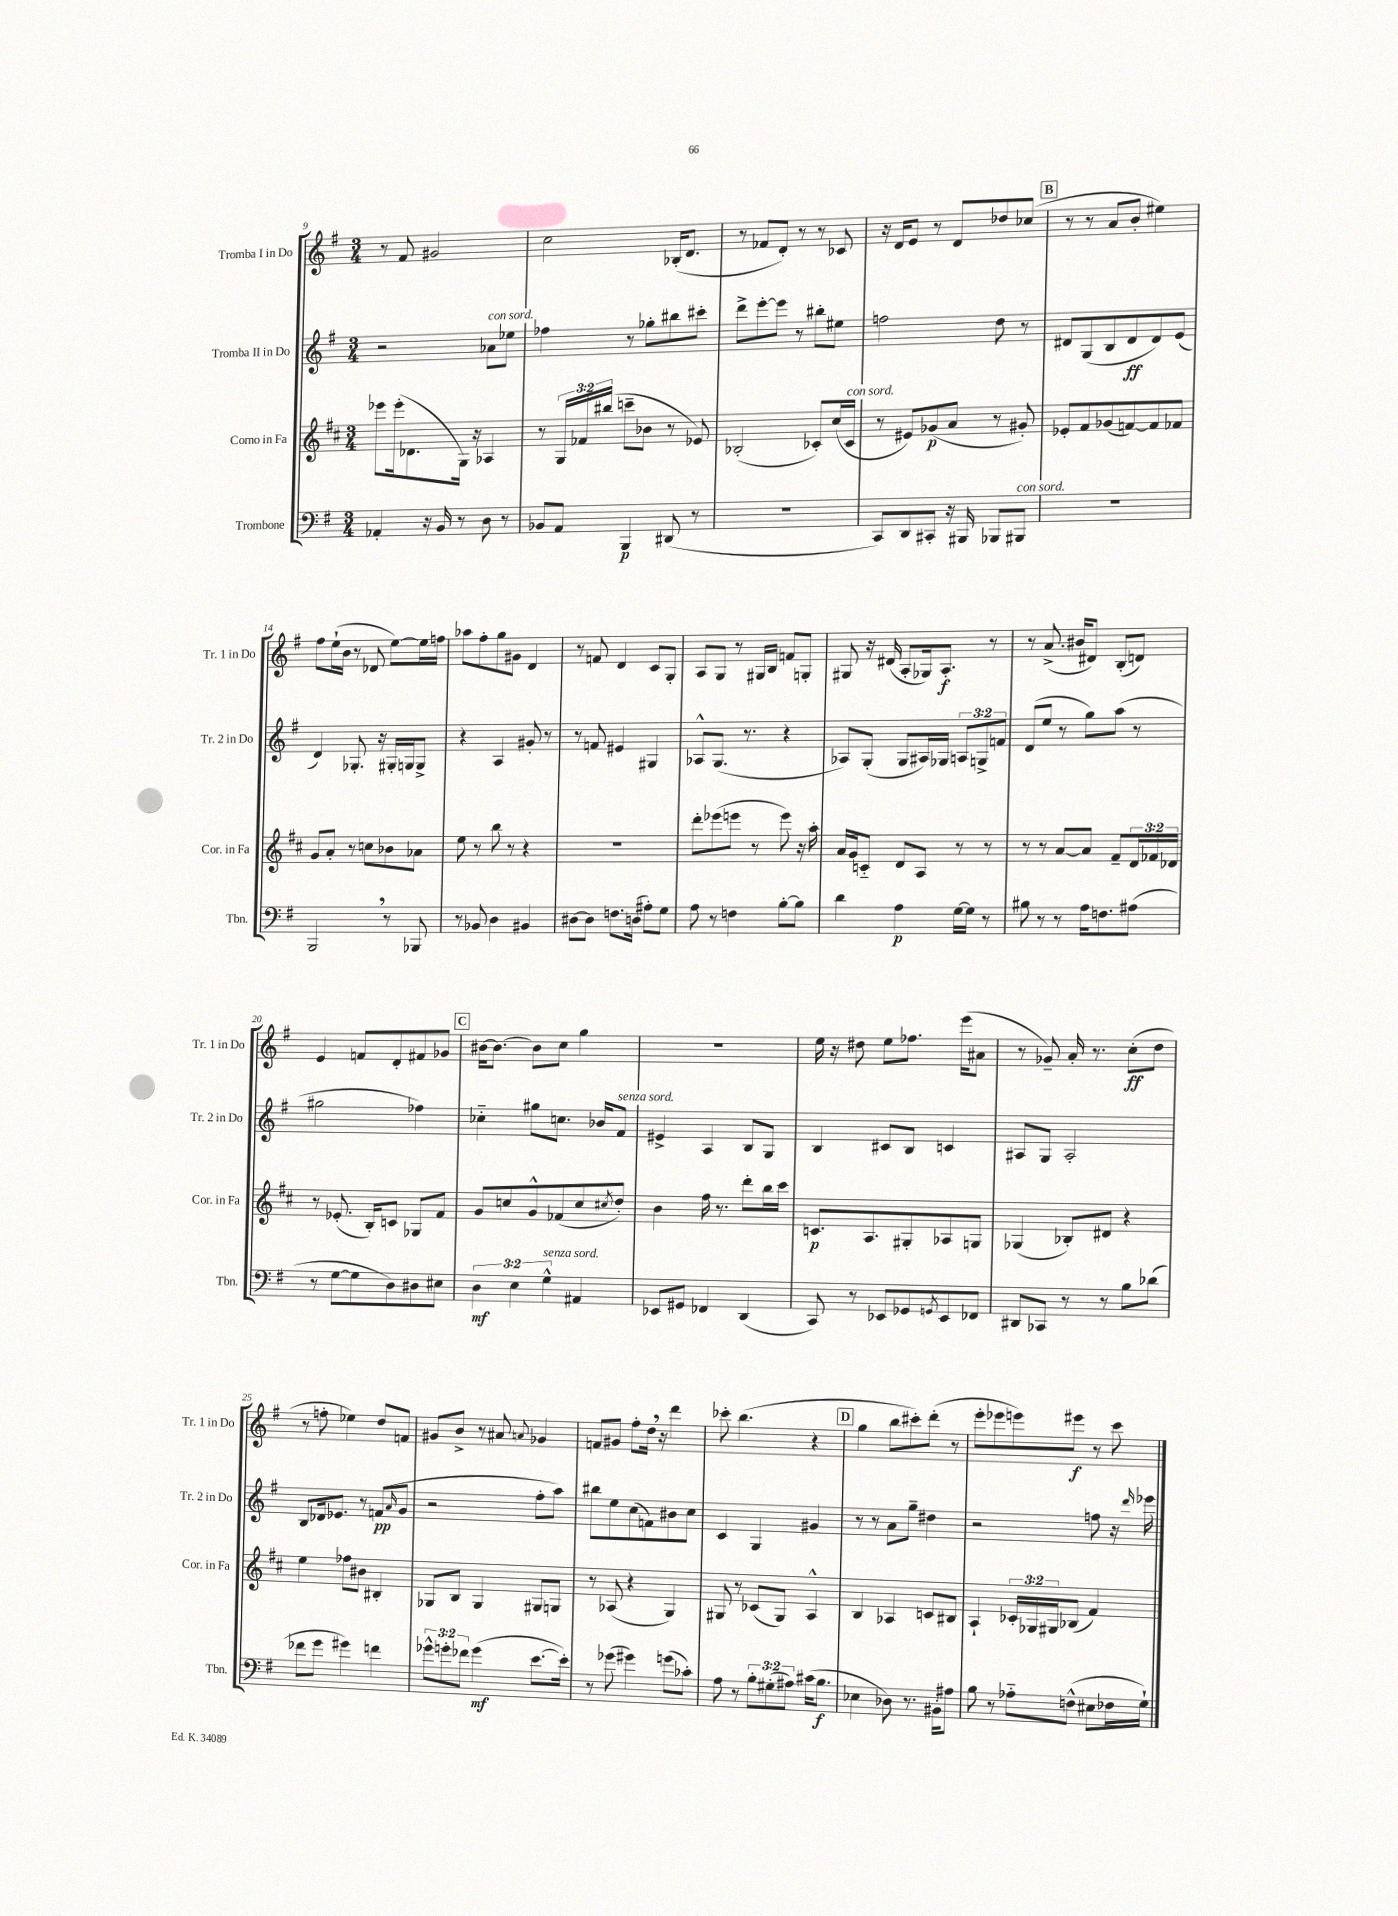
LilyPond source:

<<
\new StaffGroup <<
\new Staff = "s0" \with { instrumentName = "Tromba I in Do" shortInstrumentName = "Tr. 1 in Do" } {
    \clef treble \key g \major \numericTimeSignature \time 3/4
    r8 fis'8 gis'2 |
    c''2 bes16-.( d'8. |
    r8 fes'8 d'8-.) r8 r8 ces'8 |
    r16 d'16 e'8 r8 d'8 des''8 ces''8( |
    \mark \markup { \box "B" } r8 r8 a'8 b'8-. eis''4) |
    fis''8 e''16-!( b'16 r8 des'8 e''8~) e''16 f''16 |
    aes''8 fis''8-. g''8 gis'8 d'4 |
    r8 f'8 d'4 c'8 g8-. |
    a8 g8 r8 gis16 b16 f'8 g8-. |
    gis8 r16 dis'16( a8-. ges16) a8.-.\f r8 |
    r8 a'8.->( bis'16 dis'8) b8-.( d'8) |
    e'4 f'8 d'8-. fis'8 ges'8 |
    \mark \markup { \box "C" } bis'16~ bis'8.~ bis'8 c''8 g''4 |
    R2. |
    e''16 r16 dis''8 e''8 fes''8. e'''16( ais'8 |
    r8 ges'8--) a'16-. r8. c''8-.\ff( d''8 |
    r8 f''8-. ees''4) d''8 f'8 |
    gis'8 b'8-> r8 ais'8 \appoggiatura { a'8 } ges'4 |
    f'8 gis'8 fis''8-. d''16 \breathe r16 d'''4 |
    ces'''8-. b''4.( r4 |
    \mark \markup { \box "D" } g''4 b''8 cis'''8-.) d'''8-.( r8 |
    e'''8-. ees'''8 e'''8) eis'''8\f r8 c'''8 \bar "|." |
}
\new Staff = "s1" \with { instrumentName = "Tromba II in Do" shortInstrumentName = "Tr. 2 in Do" } {
    \clef treble \key g \major \numericTimeSignature \time 3/4 \override Staff.TupletNumber.text = #tuplet-number::calc-fraction-text
    r2 aes'8^\markup { \italic "con sord." } ees''8 |
    fes''4 r8 ges''8-. bis''8 cis'''8-. |
    d'''8-> e'''8~-. e'''8 r8 bis''8-. eis''8 |
    f''2 d''8 r8 |
    \mark \markup { \box "B" } dis'8 g8( b8 dis'8\ff dis'8) e'8( |
    d'4) ges8.-. r16 gis16-. g16 g8-> |
    r4 a4 gis'8-. r8 |
    r8 f'8 eis'4 gis4 |
    aes8-^ g8.( r8. r4 |
    aes8) g8-.( g8 ais16) ges16 \tuplet 3/2 { a8 g8-> f'8 } |
    d'8( e''8 r8 g''8) a''8( r8 |
    gis''2 fes''4) |
    \mark \markup { \box "C" } ces''4-_ gis''8 c''8. bes'16 fis'8^\markup { \italic "senza sord." } |
    eis'4-> a4 b8 g8 |
    b4 cis'8 b8 c'4 |
    ais8 g8 ais2-. |
    b8 des'16 ees'8. r8 f'8\pp( \grace { a'16 } g'8 |
    r2 fis''8-. a''8) |
    bis''8 e''8 c''8( f'8) bis'8 c''8 |
    c'4 g4 gis'4 |
    \mark \markup { \box "D" } r8 r8 a'8 g''8-- dis''4 |
    r2 f''8 r16 \grace { d'''16 } ees'''16 \bar "|." |
}
\new Staff = "s2" \with { instrumentName = "Corno in Fa" shortInstrumentName = "Cor. in Fa" } {
    \clef treble \key d \major \numericTimeSignature \time 3/4 \override Staff.TupletNumber.text = #tuplet-number::calc-fraction-text
    ees'''8 ees'''16-.( des'8. g16) r16 aes4 |
    r8 \tuplet 3/2 { g16 fes'16 bis''16( } c'''8-- bes'8 r8 ees'8) |
    bes2-.( ces'8-.) cis''16( ces'16^\markup { \italic "con sord." } |
    r8 eis'8) ges'8\p( a'8 r8 gis'8-.) |
    \mark \markup { \box "B" } ees'8-. fis'8 ges'8( f'8~) f'8 fes'8 |
    g'8 a'8-. r8 c''8 bes'8 aes'8 |
    e''8 r8 b''8 r8 r4 |
    R2. |
    d'''8-. ees'''8( e'''8 r8 e'''8) r16 a''16-. |
    a'16 g'16 c'8-_ d'8 a8 r8 r8 |
    r8 r8 a'8~ a'8 fis'8-- \tuplet 3/2 { d'16 fes'16 des'16 } |
    r8 ees'8.-.( b16-.) c'8 ges8 fis'8 |
    \mark \markup { \box "C" } g'8 c''8 g'8-^ fes'8( c''8 \acciaccatura { cis''8 } d''8-.) |
    b'4 fis''16 r8. d'''8-. b''16 cis'''16 |
    c'8.\p a8. gis8-. aes8 g8 |
    ges4( bes8-.) dis'8 r4 |
    e''4 fes''8 bis'8 bis4-. |
    ges8 b8 ges4 gis8 g8 |
    r8 aes8( r4 g4) |
    gis8 r8 ces'8( gis8) a4-^ |
    \mark \markup { \box "D" } b4 aes4 c'8 bis8 |
    a4-! \tuplet 3/2 { ces'16-. ges16 gis16 } bes8( fis'4) \bar "|." |
}
\new Staff = "s3" \with { instrumentName = "Trombone" shortInstrumentName = "Tbn." } {
    \clef bass \key g \major \numericTimeSignature \time 3/4 \override Staff.TupletNumber.text = #tuplet-number::calc-fraction-text
    aes,4-. r16 b,16 r8 d8 r8 |
    bes,8 a,8 b,,4\p dis,8( r8 |
    R2. |
    c,8) d,8 cis,8-. r16 bis,,16 bes,,8 bis,,8^\markup { \italic "con sord." } |
    \mark \markup { \box "B" } R2. |
    b,,2 \breathe r8 bes,,8 |
    r8 bes,8 d4 bis,4 |
    dis8~ dis8 f8. d16( ais8-.) g8 |
    a8 r8 f4 b8~-. b8 |
    d'4 a4\p g16~ g16 r8 |
    bis8 r8 r8 a16 f8. ais8( |
    r8 g8~ g8 d8) dis8 eis8 |
    \mark \markup { \box "C" } \tuplet 3/2 { d4\mf e4 g4-^^\markup { \italic "senza sord." } } ais,4 |
    ees,8 gis,8 fes,4 d,4( |
    c,8) r8 ees,8 ges,8 \acciaccatura { g,8 } ees,8 fes,8 |
    dis,8 ces,8 r8 r8 b8 des'8( |
    fes'8 g'8 gis'4) f'4 |
    \tuplet 3/2 { ges'8-^ g'8-. fes'8 } g'4\mf( e'8.~ e'16-.) |
    r8 ges'8( gis'4) g'8( ces'8-.) |
    a8 r8 \tuplet 3/2 { b8-. gis8-.( ais8) } cis'16( b8.\f |
    \mark \markup { \box "D" } ees4 des8) r8. bis,16-. ais8 |
    b8 r8 aes8-_ f8-^( eis8 fes16 g16-!) \bar "|." |
}
>>
>>
\layout { \context { \Score currentBarNumber = #9 } }
